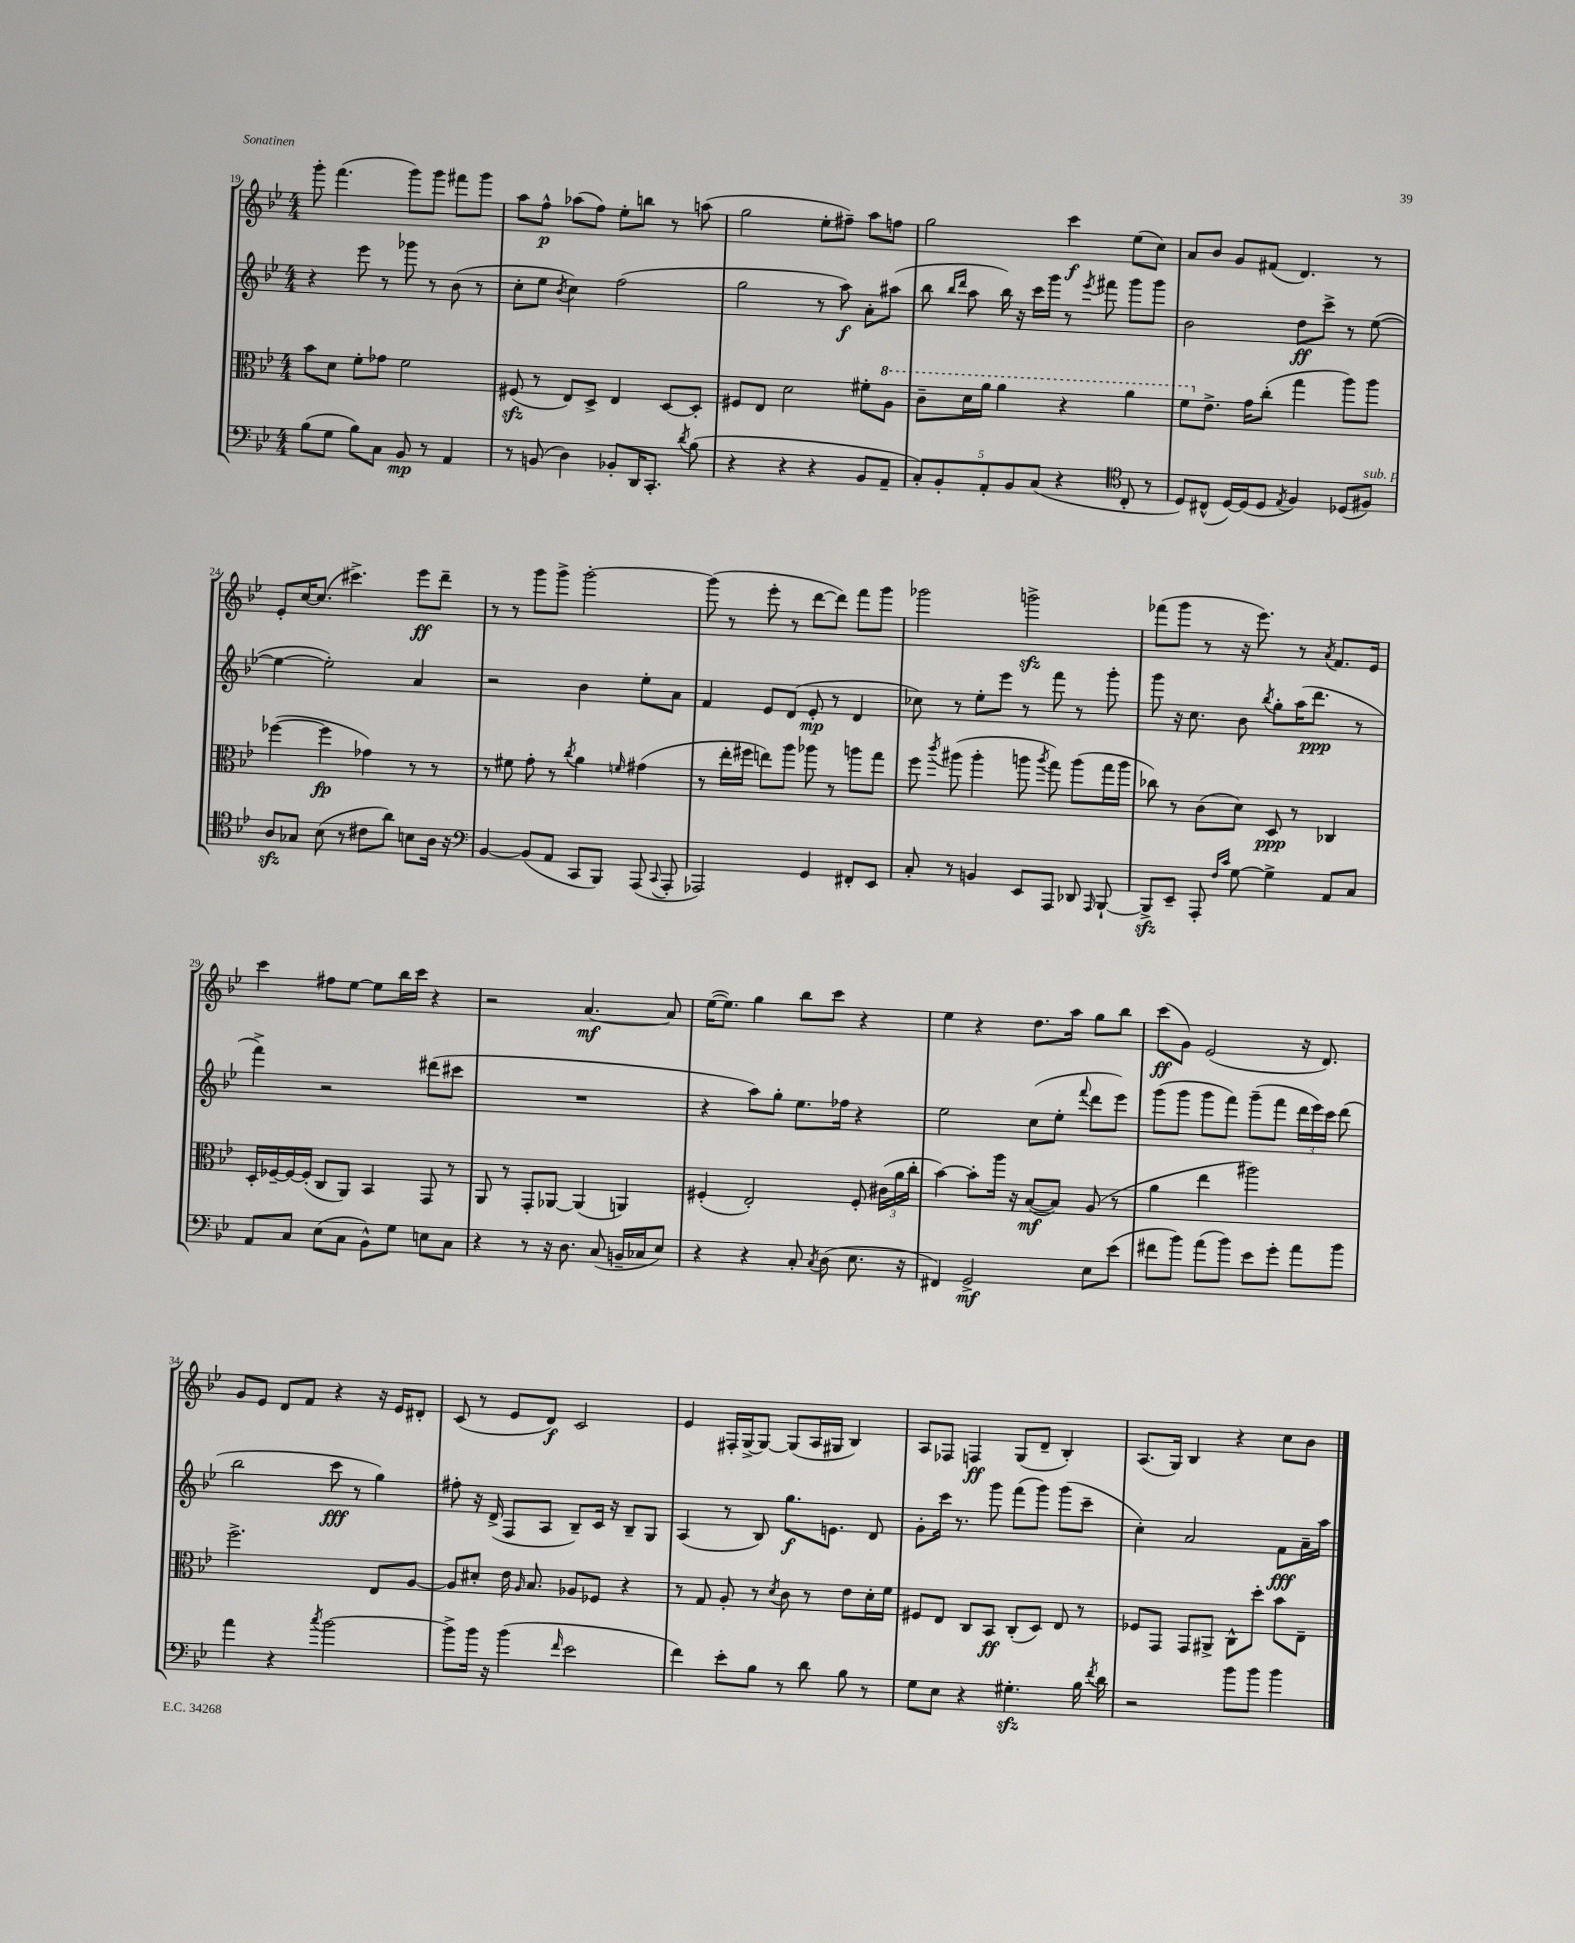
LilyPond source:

<<
\new StaffGroup <<
\new Staff = "s0" {
    \clef treble \key bes \major \numericTimeSignature \time 4/4
    \autoBeamOff g'''8-. f'''4.( g'''8[) g'''8] fis'''8[ g'''8] |
    a''8[ f''8]-^\p aes''8[( f''8]) ees''8[-. b''8] r8 a''8( |
    g''2 ees''8[-. fis''8]--) a''8[ f''8] |
    g''2 c'''4\f ees''8[( c''8]) |
    a'8[ bes'8] g'8[ fis'8]( d'4.) r8 |
    ees'8[-. c''16~ c''8.]( cis'''4.->) ees'''8[\ff d'''8]-- |
    r8 r8 g'''8[ g'''8]-> g'''2~-. |
    g'''8( r8 ees'''8-. r8 d'''8[~ d'''8]) f'''8[ g'''8] |
    ges'''2 g'''2->\sfz |
    fes'''8[( g'''8] r8 r16 ees'''8.) r8 \acciaccatura { a'8 } f'8.[ ees'16] |
    c'''4 fis''8[ ees''8]~ ees''8[ bes''16 c'''16] r4 |
    r2 a'4.~\mf a'8 |
    ees''16[~( ees''8.]) g''4 bes''8[ c'''8] r4 |
    ees''4 r4 d''8.[ a''16] g''8[ bes''8] |
    c'''8[\ff( g'8]) ees'2( r16 d'8.) |
    g'8[ ees'8] d'8[ f'8] r4 r16 ees'16[ dis'8]-. |
    c'8( r8 ees'8[ d'8]\f) c'2 |
    ees'4 fis16[-. g16~-> g8]~ g8[( a16 gis16] bes4) |
    a8[ fes8] f4\ff g8[( d'8]-- bes4-.) |
    a8.[( g16]) bes4 r4 c''8[ bes'8] \bar "|." |
}
\new Staff = "s1" {
    \clef treble \key bes \major \numericTimeSignature \time 4/4
    \autoBeamOff r4 ees'''8 r8 ges'''8 r8 bes'8( r8 |
    c''8[-. ees''8] \acciaccatura { bes'8 } c''4) f''2( |
    g''2 r8 a''8\f) a'8[-. ais''8]( |
    bes''8 \grace { bes''16[ d'''16] } a''8 bes''16) r16 c'''16[ g'''16] r8 \acciaccatura { ees'''8 } fis'''8 g'''8[ g'''8] |
    bes'2 d''8[\ff c'''8]-> r8 ees''8~( |
    ees''4~ ees''2-.) a'4 |
    r2 bes'4 ees''8[-. a'8] |
    f'4 ees'8[ d'8]( ees'8-.\mp r8 d'4 |
    ces''8) r8 ees''8[-. ees'''8] r8 f'''8 r8 g'''8-. |
    g'''8 r16 c''8. bes'8 \acciaccatura { bes''8 } g''8[-. a''16( d'''8.]\ppp r8 |
    f'''4->) r2 dis'''8[( cis'''8] |
    R1 |
    r4 a''8[) g''8]-. ees''8.[ fes''16] r4 |
    ees''2 c''8[( ees''8]-. \appoggiatura { f'''8 } d'''8[ ees'''8]) |
    g'''8[( g'''8] g'''8[ f'''8]) g'''8[--( f'''8] \tuplet 3/2 { d'''16[ ees'''16) c'''16] } d'''8( |
    bes''2 c'''8\fff r8 g''4) |
    fis''8-. r16 d'16->( f8[ a8] bes8[--) c'16] r16 bes8[-- g8] |
    a4( r8 bes8) g''8.[\f e'8.] d'8 |
    g'8[-. c'''16] r8. g'''8 f'''8[( g'''8]) g'''8[( c'''8]-- |
    c''4-.) a'2 f'8[\fff a'16-- a''16] \bar "|." |
}
\new Staff = "s2" {
    \clef alto \key bes \major \numericTimeSignature \time 4/4
    \autoBeamOff bes'8[ d'8] f'8[-. ges'8] f'2 |
    fis8\sfz( r8 ees8[) d8]-> ees4 d8[~ d8]-. |
    fis8[ ees8] d'2 fis'8[-. \ottava #1 a'8] |
    c''8[-- d''16 a''16] a''4 r4 a''4 |
    f''8[ \ottava #0 ees'8.]-> g'16[ c''8]-.( g''4 a''8[) a''8] |
    fes''4~( fes''4\fp ges'4) r8 r8 |
    r8 fis'8 g'8-. r8 \acciaccatura { c''8 } a'4 \grace { f'16 } gis'4( |
    r8 ees''16[-. fis''16] e''8[) a''8] aes''8 r8 a''8[ g''8] |
    f''8 \acciaccatura { c'''8 } ais''8( ais''4-. a''8 \acciaccatura { a''8 } g''8) a''8[( g''16 a''16] |
    ces''8) r8 c'8[( d'8]) d8\ppp r8 ces4 |
    d16[-. fes16~-- fes16~ fes16]-.( c8[ a,8]) bes,4 g,8 r8 |
    a,8 r8 g,8[-. aes,8]~ aes,4( a,4) |
    fis4-.( ees2-.) fis8-. \tuplet 3/2 { cis'16[( a'16 c''16]-. } |
    bes'4~) bes'8[-. a''16] r16 bes8[~\mf( bes8]) a8( r8 |
    a'4 ees''4 ais''2) |
    f''2.-> ees8[ a8]~ |
    a8[ dis'8]-. ees'16 \grace { a16 } bes8. aes8[ fes8] r4 |
    r8 g8 a8-. r8 \acciaccatura { d'8 } c'8 r8 ees'8[ d'16-. f'16] |
    fis8[ ees8] c8[ bes,8]\ff c8[-.( d8]) ees8 r8 |
    fes8[ g,8] g,8[ ais,8]-> c8[-^ d''8]-. bes'8[ ees8]-- \bar "|." |
}
\new Staff = "s3" {
    \clef bass \key bes \major \numericTimeSignature \time 4/4
    \autoBeamOff bes8[( g8] bes8[) c8] bes,8\mp r8 a,4 |
    r8 b,8( d4) bes,8[-. d,16 c,8.]-. \acciaccatura { d'8 } bes8( |
    r4 r4 r4 bes,8[ a,8]-- |
    \tuplet 5/4 { c8[-.) bes,8-. a,8-. bes,8 c8]( } r4 \clef tenor c8-. r8 |
    d8[) cis8]-^( d16[~) d16( d8] \acciaccatura { ees8 } f4) des8[( fis8]^\markup { \italic "sub. p" }) |
    a8[\sfz ges8] bes8( r8 cis'8[ a'8]) b8[ a16] r16 |
    \clef bass bes,4~ bes,8[( a,8] c,8[ bes,,8]) a,,8( \appoggiatura { c,8 } a,,8-. |
    aes,,2) g,4 fis,8[-. ees,8] |
    c8-. r8 b,4 ees,8[ a,,8] des,8 \grace { a,,16 } bes,,8~-! |
    bes,,8[->\sfz ees,8]-- a,,8-. \grace { f16[ c'16] } g8~ g4-> a,8[ c8] |
    a,8[ c8] ees8[( c8] bes,8[-^) g8] e8[ c8] |
    r4 r8 r16 d8. c8( b,16[-- ces16 ees8]) |
    r4 r4 c8-. \acciaccatura { c8 } d8( ees8. r16 |
    fis,4) g,2->\mf ees8[ ees'8]( |
    fis'8[ bes'8]) a'8[( bes'8]) ees'8[ g'8]-. a'8[ bes'8] |
    a'4 r4 \acciaccatura { c''8 } bes'2~ |
    bes'8[-> bes'16] r16 bes'4( \grace { f'16 } ees'2 |
    f'4) ees'8[-. bes8] r8 d'8 bes8 r8 |
    g8[ ees8] r4 gis4.-.\sfz bes16 \acciaccatura { f'8 } d'16 |
    r2 bes'8[ bes'8] bes'4 \bar "|." |
}
>>
>>
\layout { \context { \Score currentBarNumber = #19 } }
